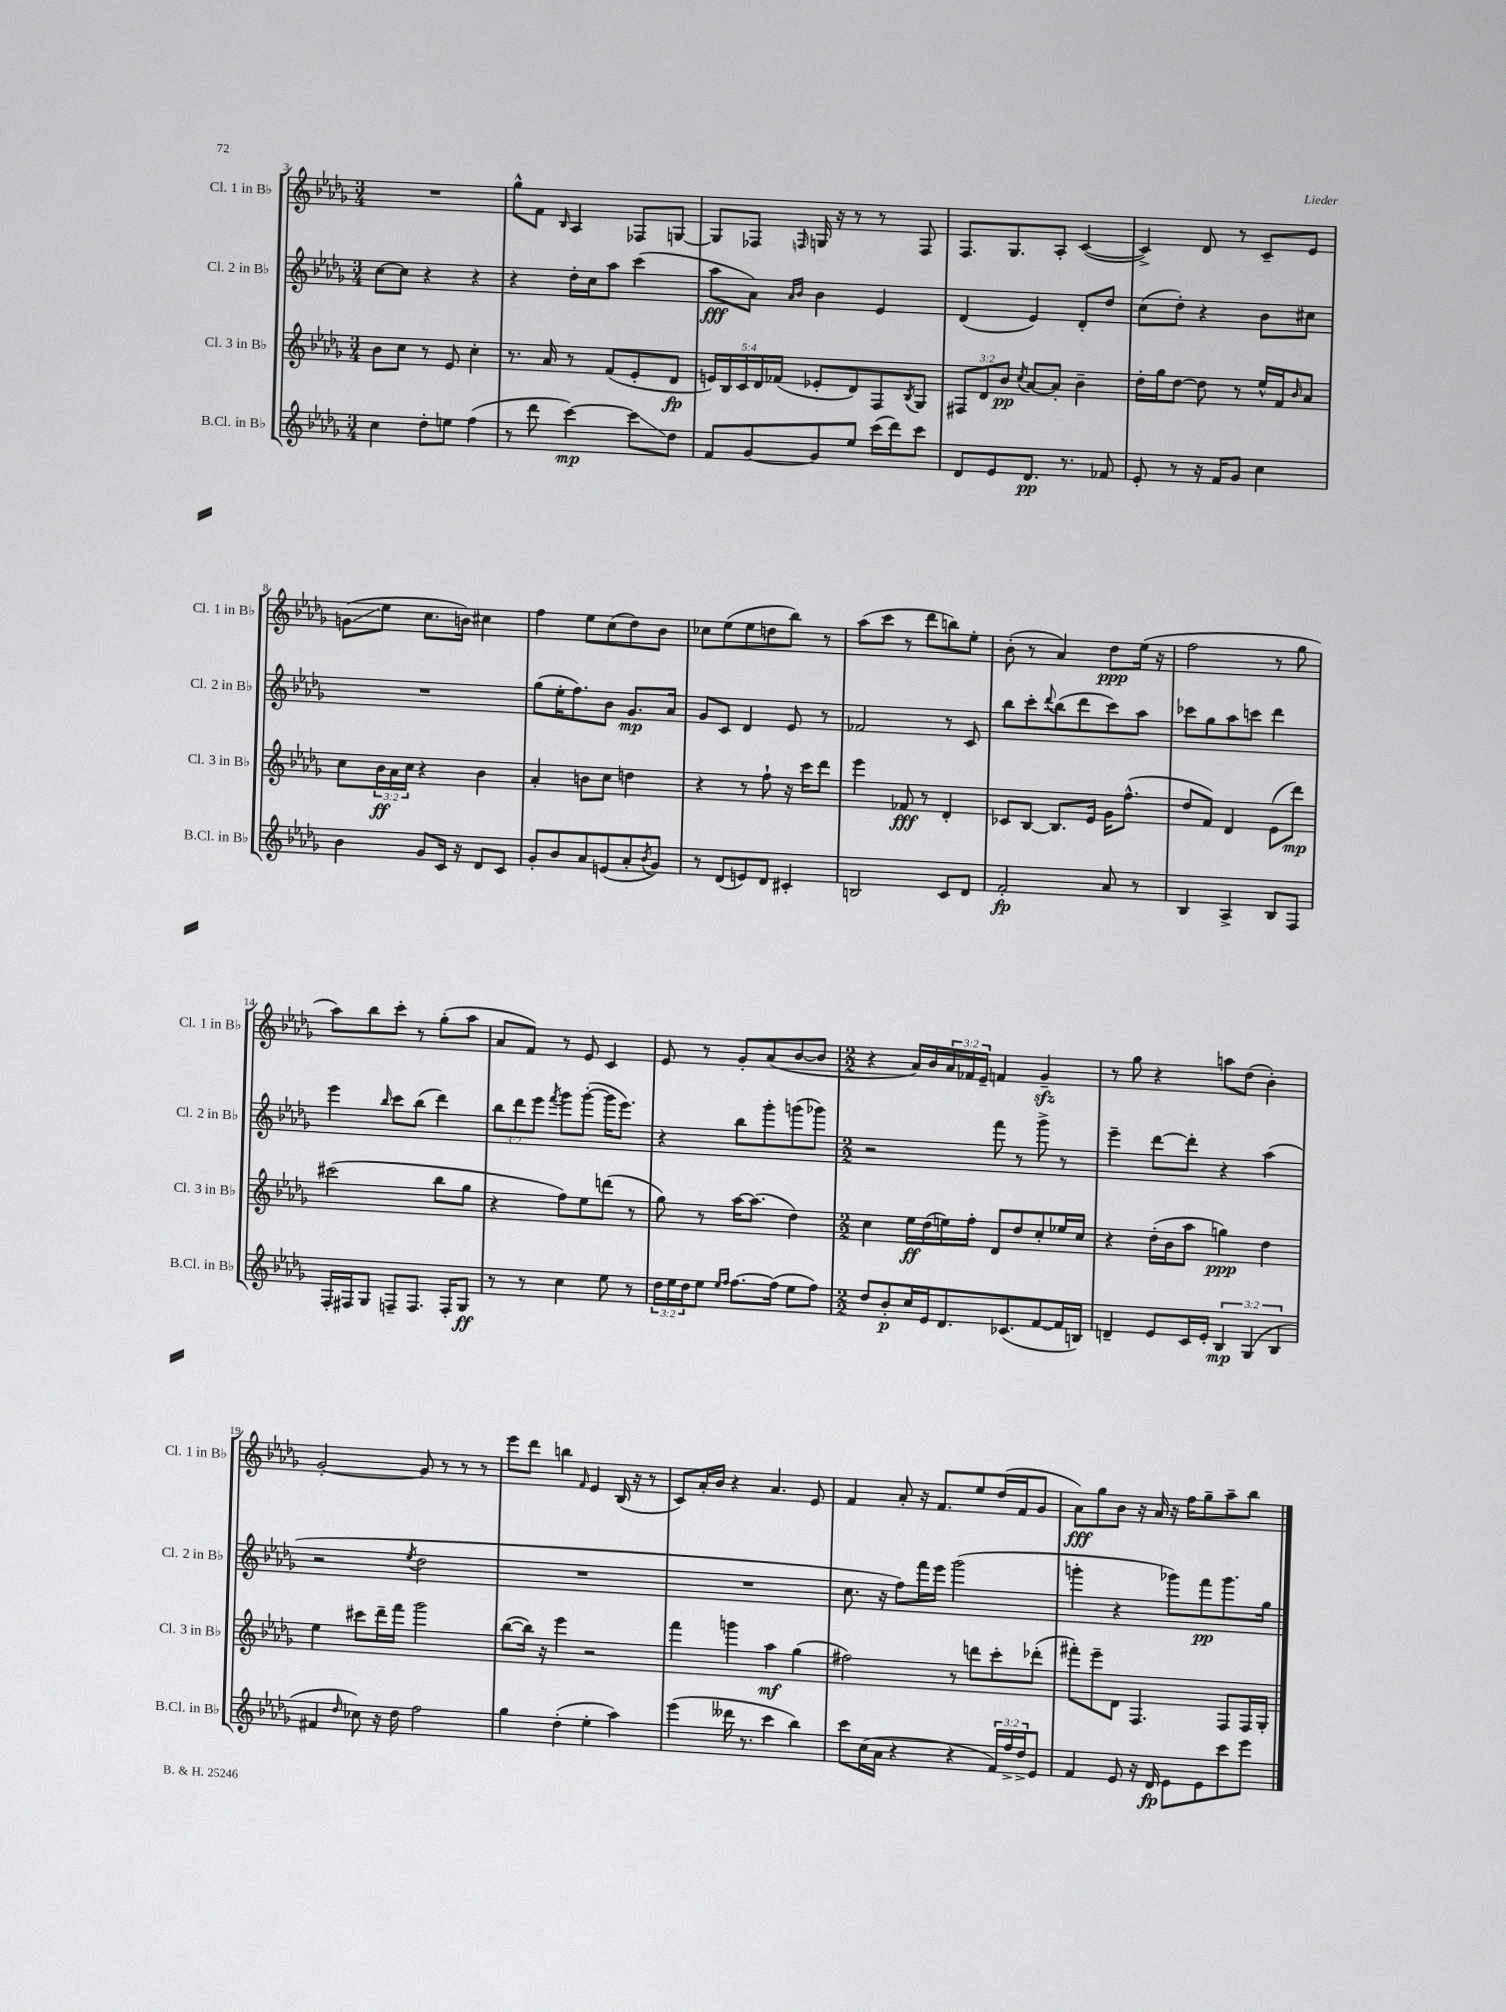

**kern	**kern	**kern	**kern
*staff4	*staff3	*staff2	*staff1
*clefG2	*clefG2	*clefG2	*clefG2
*k[b-e-a-d-g-]	*k[b-e-a-d-g-]	*k[b-e-a-d-g-]	*k[b-e-a-d-g-]
*M3/4	*M3/4	*M3/4	*M3/4
4cc	8b-	[8cc	2.r
.	8cc	8cc]	.
8dd-'	8r	4r	.
8ee	8e-	.	.
(4ff	4cc'	4r	.
=	=	=	=
8r	8.r	4r	8gg-^^
8ddd-	.	.	8f
.	16a-	.	.
.	.	.	16qqB-
[4ccc)	8r	16dd-'	4A-
.	.	16cc	.
.	(8f	8aa-	.
8ccc]	8e-'	(4ccc	8F-
8dd-	8d-	.	[8G
=	=	=	=
8f	20e)	8aa-	8G]
.	20B-	.	.
.	20c	.	.
[8g-	.	8a-)	8F-
.	20d-	.	.
.	(20f-	.	.
.	.	16qqa-	.
.	.	16qqb-	16qqF
8g-]	8e-'	4b-	16G
.	.	.	16r
8ee-	8d-)	.	8r
(16ccc	8F	4e-	8r
16ddd-)	.	.	.
.	8qB-	.	.
8ccc	8G-	.	8F
=	=	=	=
8d-	12F#	(4d-	8.F
.	12d-	.	.
8e-	.	.	.
.	12b-	.	.
.	.	.	8.G-
.	8qcc	.	.
8.d-	[8a-	4e-)	.
.	8a-']	.	8A-'
8.r	.	.	.
.	4b-~	8d-'	([4c
8f-	.	8dd-	.
=	=	=	=
8e-'	16dd-'	(8cc	4c^])
.	16gg-	.	.
8r	[8dd-	8dd-')	.
16r	8dd-]	4r	8d-
16f	.	.	.
8g-	8r	.	8r
4cc	16ee-^^	8b-	8c~
.	16f	.	.
.	16qqb-	.	.
.	8a-	8cc#	8e-
=	=	=	=
4b-	8cc	2.r	(8g
.	24b-	.	8ee-
.	24a-	.	.
.	24cc	.	.
8g-	4r	.	8.cc
16c	.	.	.
16r	.	.	16b)
8d-	4b-	.	4cc#
8c	.	.	.
=	=	=	=
8g-'	4a-'	(8gg-	4ff
8b-	.	16ee-'	.
.	.	8.ff)	.
8a-	8b	.	8ee-
(8e	8cc	8b-	(8cc
8a-'	4dd	8.g-	8dd-)
8qb-	.	.	.
8g-)	.	.	8b-
.	.	16a-	.
=	=	=	=
8r	4r	8g-	8cc-
(8d-	.	8c	(8ee-
8e)	8r	4d-	8ee-
8d-	8ff`	.	8dd
4c#'	16r	8e-	8bb-)
.	16ccc	.	.
.	8ddd-	8r	8r
=	=	=	=
2B	4eee-	2f-	(8aa-
.	.	.	8ccc
.	8f-	.	8r
.	8r	.	8ddd-
8c	4d-'	8r	8bb)
8d-	.	8c	8ee-'
=	=	=	=
2f'	8c-	8bb-	(8b-'
.	[8B-	8ccc'	8r
.	.	8qqddd-	.
.	8.B-]	(8bb-	4a-)
.	.	8ddd-	.
.	16e-	.	.
8a-	16g-	8ccc)	8dd-
.	(8.ff^^	.	.
8r	.	8aa-	(16ee-
.	.	.	16r
=	=	=	=
4B-	8dd-	8ccc-	2ff
.	8f)	8gg-	.
4A-^	4d-	8aa-	.
.	.	8ccc	.
8B-	(8e-	4ddd-	8r
8F	8ddd-)	.	8gg-
=	=	=	=
16F'	(2ccc#	4eee-	8aa-)
16F#	.	.	.
8G-	.	.	8bb-
.	.	16qqbb-	.
8F~	.	8ccc	8ccc'
8.F	.	(8bb-	8r
.	8bb-	4ddd-)	(8gg-'
16F'	.	.	.
8G-	8gg-	.	8aa-
=	=	=	=
8r	4r	12bb-	8a-
.	.	12ddd-	.
8r	.	.	8f)
.	.	12eee-	.
.	.	8qfff	.
4cc	8ff)	8ggg-	8r
.	8ee-	([8ggg-'	8e-
8ee-	(8ddd	16ggg-]	4c
.	.	8.eee-)	.
8r	8r	.	.
=	=	=	=
24dd-	8gg-)	4r	8e-
24ee-	.	.	.
24dd-	.	.	.
8ee-	8r	.	8r
16qqee-	.	.	.
16qqff	.	.	.
[8.ff	[16aa-	8bb-	8g-'
.	(8.aa-]	.	.
.	.	8ggg-'	(8a-
(16ff]	.	.	.
8ee-	4dd-)	(8ggg	[8b-
8ff)	.	8ggg-)	8b-]
=	=	=	=
*M2/2	*M2/2	*M2/2	*M2/2
8dd-	4cc	2r	4r
8b-'	.	.	.
16cc	16ee-	.	16a-)
16e-	(16dd-	.	16b-
8.d-	16ee)	.	24a-
.	.	.	24f-
.	16ff'	.	.
.	.	.	24e-~
.	8d-	8fff	4f
(8.c-	.	.	.
.	8dd-	8r	.
[8f	8cc'	8ggg-^	4g-~
16f]	16ee-	8r	.
16B)	16cc	.	.
=	=	=	=
4d~	4r	4eee-~	8r
.	.	.	8gg-
8e-	(16dd-'	[8ddd-	4r
.	16b-	.	.
16c	8aa-	8ddd-']	.
16e-'	.	.	.
6B-	4gg)	4r	8aa
.	.	.	(8dd-
(6G-	.	.	.
.	4dd-	(4aa-	4b-')
6B-	.	.	.
=	=	=	=
4f#	4ee-	2r	[2g-'
16qqdd-	.	.	.
8cc-)	8ccc#	.	.
16r	16ddd-~	.	.
16dd-	16fff	.	.
.	.	8qee-	.
2ff	2ggg-	2dd-	8g-]
.	.	.	8r
.	.	.	8r
.	.	.	8r
=	=	=	=
4gg-	([8bb-	1r	8eee-
.	16bb-])	.	8ddd-
.	16r	.	.
(4dd-'	4eee-	.	4bb
.	.	.	16qqf
4ee-'	2r	.	4e-
4aa-)	.	.	(16B-
.	.	.	16r
.	.	.	8r
=	=	=	=
(4eee-	4fff	1r	8c)
.	.	.	16a-'
.	.	.	16b-
16ddd--	4ggg	.	4r
8.r	.	.	.
4ccc	4aa-	.	4.a-
4bb-)	(4gg-	.	.
.	.	.	8e-
=	=	=	=
8ccc	2ff#)	8.cc	4f
(16cc	.	.	.
16a-	.	16r	.
4r	.	8ff)	8a-'
.	.	16fff	16r
.	.	16eee-	8.f
4r	8r	(2ggg-	.
.	8ddd	.	8ee-
24f)	8ccc'	.	(16dd-
24ff^	.	.	.
.	.	.	16f
24dd-^	.	.	.
8e-	(8ddd-'	.	8g-
=	=	=	=
4f	8fff#')	4ggg'	8a-)
.	8eee-~	.	8gg-
8e-	8d-	4r	8b-
16r	4.F	.	16r
16d-	.	.	16a-
8e-	.	8ggg-)	16r
.	.	.	16ff
8e-	.	8fff	8gg-~
8ccc	8F	8.ggg-	8aa-~
8eee-	16F	.	8bb-
.	16G-'	16gg-	.
==	==	==	==
*-	*-	*-	*-
